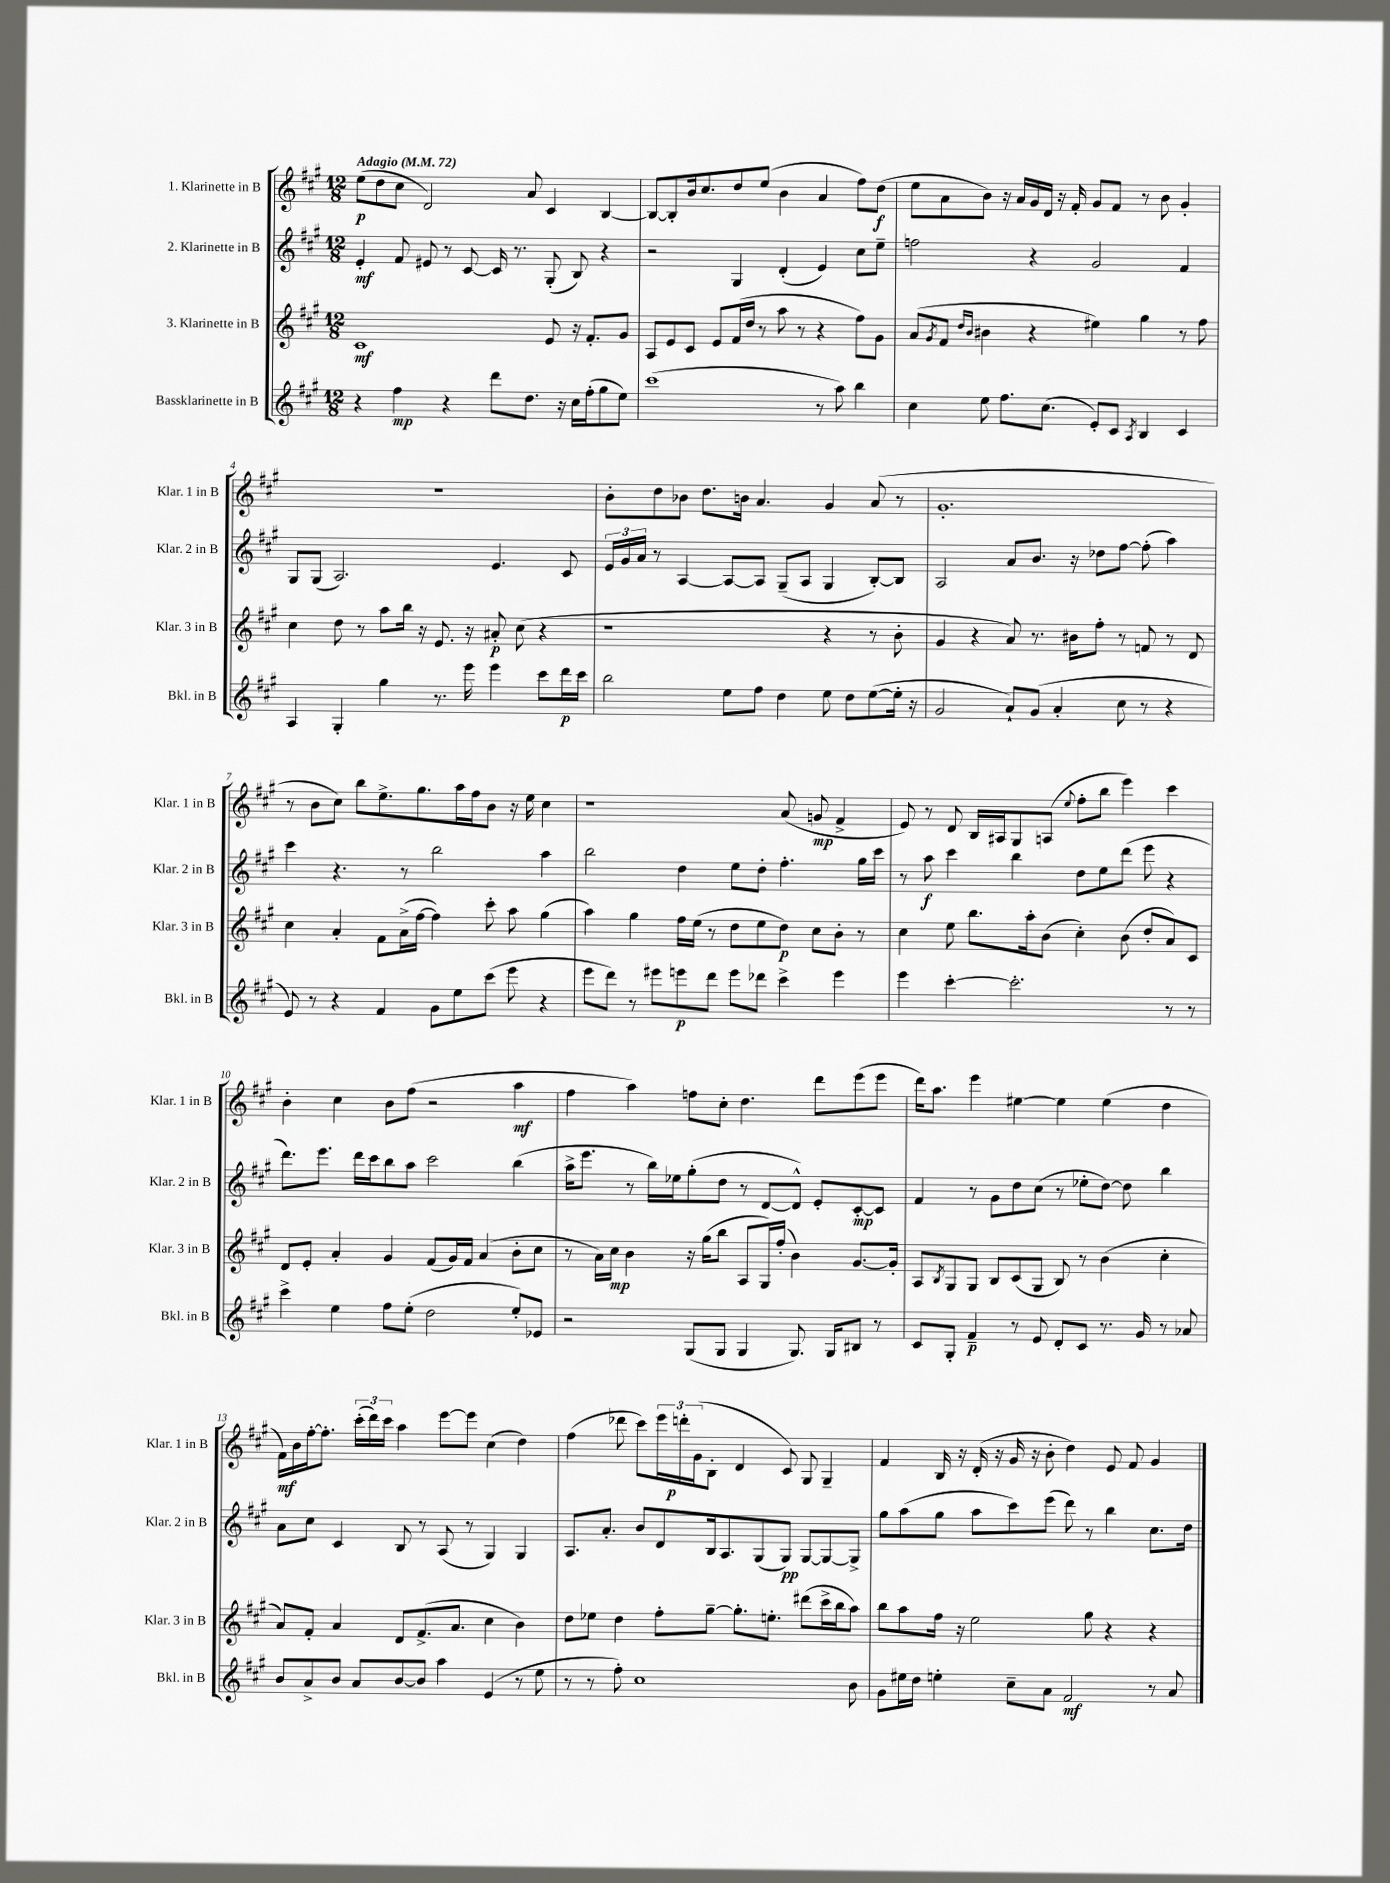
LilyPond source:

<<
\new StaffGroup <<
\new Staff = "s0" \with { instrumentName = "1. Klarinette in B" shortInstrumentName = "Klar. 1 in B" } {
    \clef treble \key a \major \numericTimeSignature \time 12/8 \tempo "Adagio" 4 = 72
    e''8\p( d''8 cis''8 d'2) a'8 cis'4 b4~ |
    b8~ b8-. b'16 cis''8. d''8 e''8( b'4 a'4 fis''8) d''8\f( |
    e''8 a'8 b'8) r16 a'16 gis'16 d'16 r16 fis'16-. gis'8 fis'8 r8 b'8 gis'4-. |
    R1. |
    b'8-. d''8 bes'8 d''8. b'16 a'4. gis'4 a'8( r8 |
    gis'1.-. |
    r8 b'8 cis''8) b''8 e''8.-> gis''8. a''16 fis''16 b'8 r16 e''16 cis''4 |
    r1 a'8( g'8\mp fis'4-> |
    e'8) r8 d'8 b16 ais16 gis8 a8( \appoggiatura { e''8 } fis''8-. b''8 e'''4) cis'''4 |
    b'4-. cis''4 b'8 fis''8( r2 a''4\mf |
    fis''4 a''4) f''8 cis''8-. d''4. d'''8 e'''8( e'''8 |
    d'''16) a''8. e'''4 eis''4~ eis''4 eis''4( d''4 |
    fis'16\mf) b'16 fis''16~-. fis''8.-. \tuplet 3/2 { cis'''16-.( d'''16) cis'''16 } a''4 e'''8~ e'''8 cis''4( d''4) |
    fis''4( des'''8 cis'''8) \tuplet 3/2 { e'''16 d'''16-.\p gis'16( } b8-. d'4 cis'8) gis8 gis4-- |
    fis'4 b16 r16 d'16-.( r16 gis'16 r16 b'8-. d''4) e'8 fis'8 gis'4 \bar "|." |
}
\new Staff = "s1" \with { instrumentName = "2. Klarinette in B" shortInstrumentName = "Klar. 2 in B" } {
    \clef treble \key a \major \numericTimeSignature \time 12/8
    e'4-.\mf fis'8 eis'8 r8 cis'8~ cis'16 r8. gis8-.( b8) r4 |
    r2 gis4 d'4-.( e'4) cis''8 e''8-- |
    f''2 r4 gis'2 fis'4 |
    gis8 gis8( a2.) e'4. cis'8 |
    \tuplet 3/2 { e'16 gis'16 a'16 } r8 a4~ a8~ a8 gis8--( a8 gis4 b8~-.) b8 |
    a2 a'8 b'8. r16 des''8 fis''8~ fis''8-.( a''4) |
    cis'''4 r4. r8 b''2 a''4 |
    b''2 d''4 e''8 d''8-. fis''4.-. gis''16 cis'''16 |
    r8 a''8\f cis'''4 b''4 d''8 e''8 d'''8( e'''8 r4 |
    d'''8.) e'''8. d'''16 cis'''16 b''8 a''8 cis'''2 b''4( |
    a''16-> e'''8. r8 b''16) ees''16 gis''8-.( d''8 r8 d'8~ d'8-^) e'8-. cis'8~-.\mp cis'8 |
    fis'4 r8 gis'8 d''8 cis''8( r8 ees''8-. d''8~) d''8 b''4 |
    a'8 cis''8 cis'4 b8 r8 a8( r8 gis4) gis4 |
    a8. a'8.-. b'8 d'8 b16 a8. gis8( gis8\pp) gis8~ gis8~ gis8-> |
    gis''8 a''8( gis''8 a''8 cis'''8) e'''8( d'''8) r8 b''4 cis''8. d''16 \bar "|." |
}
\new Staff = "s2" \with { instrumentName = "3. Klarinette in B" shortInstrumentName = "Klar. 3 in B" } {
    \clef treble \key a \major \numericTimeSignature \time 12/8
    cis'1\mf e'8 r16 fis'8.-. gis'8 |
    a8 e'8 cis'8 e'8 fis'16( d''16 r8 a''8 r8 r4 fis''8) gis'8 |
    a'8( \acciaccatura { gis'8 } fis'8 \grace { d''16 b'16 } bis'4 r4 eis''4) gis''4 r8 fis''8 |
    cis''4 d''8 r8 a''8 b''16 r16 e'8. r16 ais'8-.\p cis''8( r4 |
    r1 r4 r8 b'8-. |
    gis'4 r4 a'8) r8. bis'16 fis''8-. r8 f'8 r8 d'8 |
    cis''4 a'4-. fis'8 a'16->( fis''16~ fis''4) cis'''8-. a''8 gis''4( |
    a''4) gis''4 fis''16 e''16( r8 d''8 e''8 d''8\p) cis''8 b'8-. r8 |
    cis''4 e''8 b''8. a''16-. b'8( cis''4-.) b'8( d''8-. a'8) cis'8 |
    d'8 e'8-. a'4-. gis'4 fis'8( gis'16) fis'16 a'4( b'8-. cis''8 |
    r8 a'16) cis''16\mp b'4 r16 gis''16( b''8 a8 gis16) fis''16-.( b'4) gis'8.~ gis'16-. |
    a8 \acciaccatura { b8 } gis8 gis8 b8 cis'8( gis8 b8) r8 b'4( cis''4-. |
    a'8) fis'8-. a'4 d'8 fis'8.->( a'8. cis''4 b'4) |
    d''8 ees''8 d''4 fis''8-. gis''8~-- gis''8.-. e''8.-. dis'''8( cis'''16-> b''16 a''8) |
    b''8 a''8 fis''16 r16 e''2 gis''8 r4 r4 \bar "|." |
}
\new Staff = "s3" \with { instrumentName = "Bassklarinette in B" shortInstrumentName = "Bkl. in B" } {
    \clef treble \key a \major \numericTimeSignature \time 12/8
    r4 fis''4\mp r4 d'''8 d''8. r16 cis''16 fis''16-.( gis''8 e''8) |
    cis'''1( r8 a''8) b''4 |
    cis''4 e''8 fis''8. cis''8.( e'8-.) cis'8 \acciaccatura { a8 } b4 cis'4 |
    a4 gis4-. gis''4 r8. e'''16 e'''4 cis'''8 d'''16\p cis'''16 |
    b''2 e''8 fis''8 d''4 e''8 d''8 e''8~( e''16-. r16 |
    gis'2 a'8-!) gis'8( a'4-. cis''8 r8 r4 |
    e'8) r8 r4 fis'4 gis'8 e''8 cis'''8( e'''8 r4 |
    e'''8 d'''8) r8 eis'''8 e'''8\p d'''8 e'''8 des'''8 cis'''4-> e'''4 |
    e'''4 cis'''4~-. cis'''2.-. r8 r8 |
    cis'''4-> e''4 fis''8 e''8-.( d''2 e''8-.) ees'8 |
    r2 gis8( gis8 gis4 gis8.) gis16 bis8 r8 |
    cis'8 gis8-. fis'4--\p r8 e'8 d'8-. cis'8 r8. gis'16 r8 aes'8 |
    b'8 a'8-> b'8 a'8 b'8~ b'8 a''4 e'4( r8 e''8 |
    r8 r8 fis''8-.) cis''1 b'8 |
    gis'8 eis''16 d''16 e''4-. cis''8-- a'8 fis'2\mf r8 a'8 \bar "|." |
}
>>
>>
